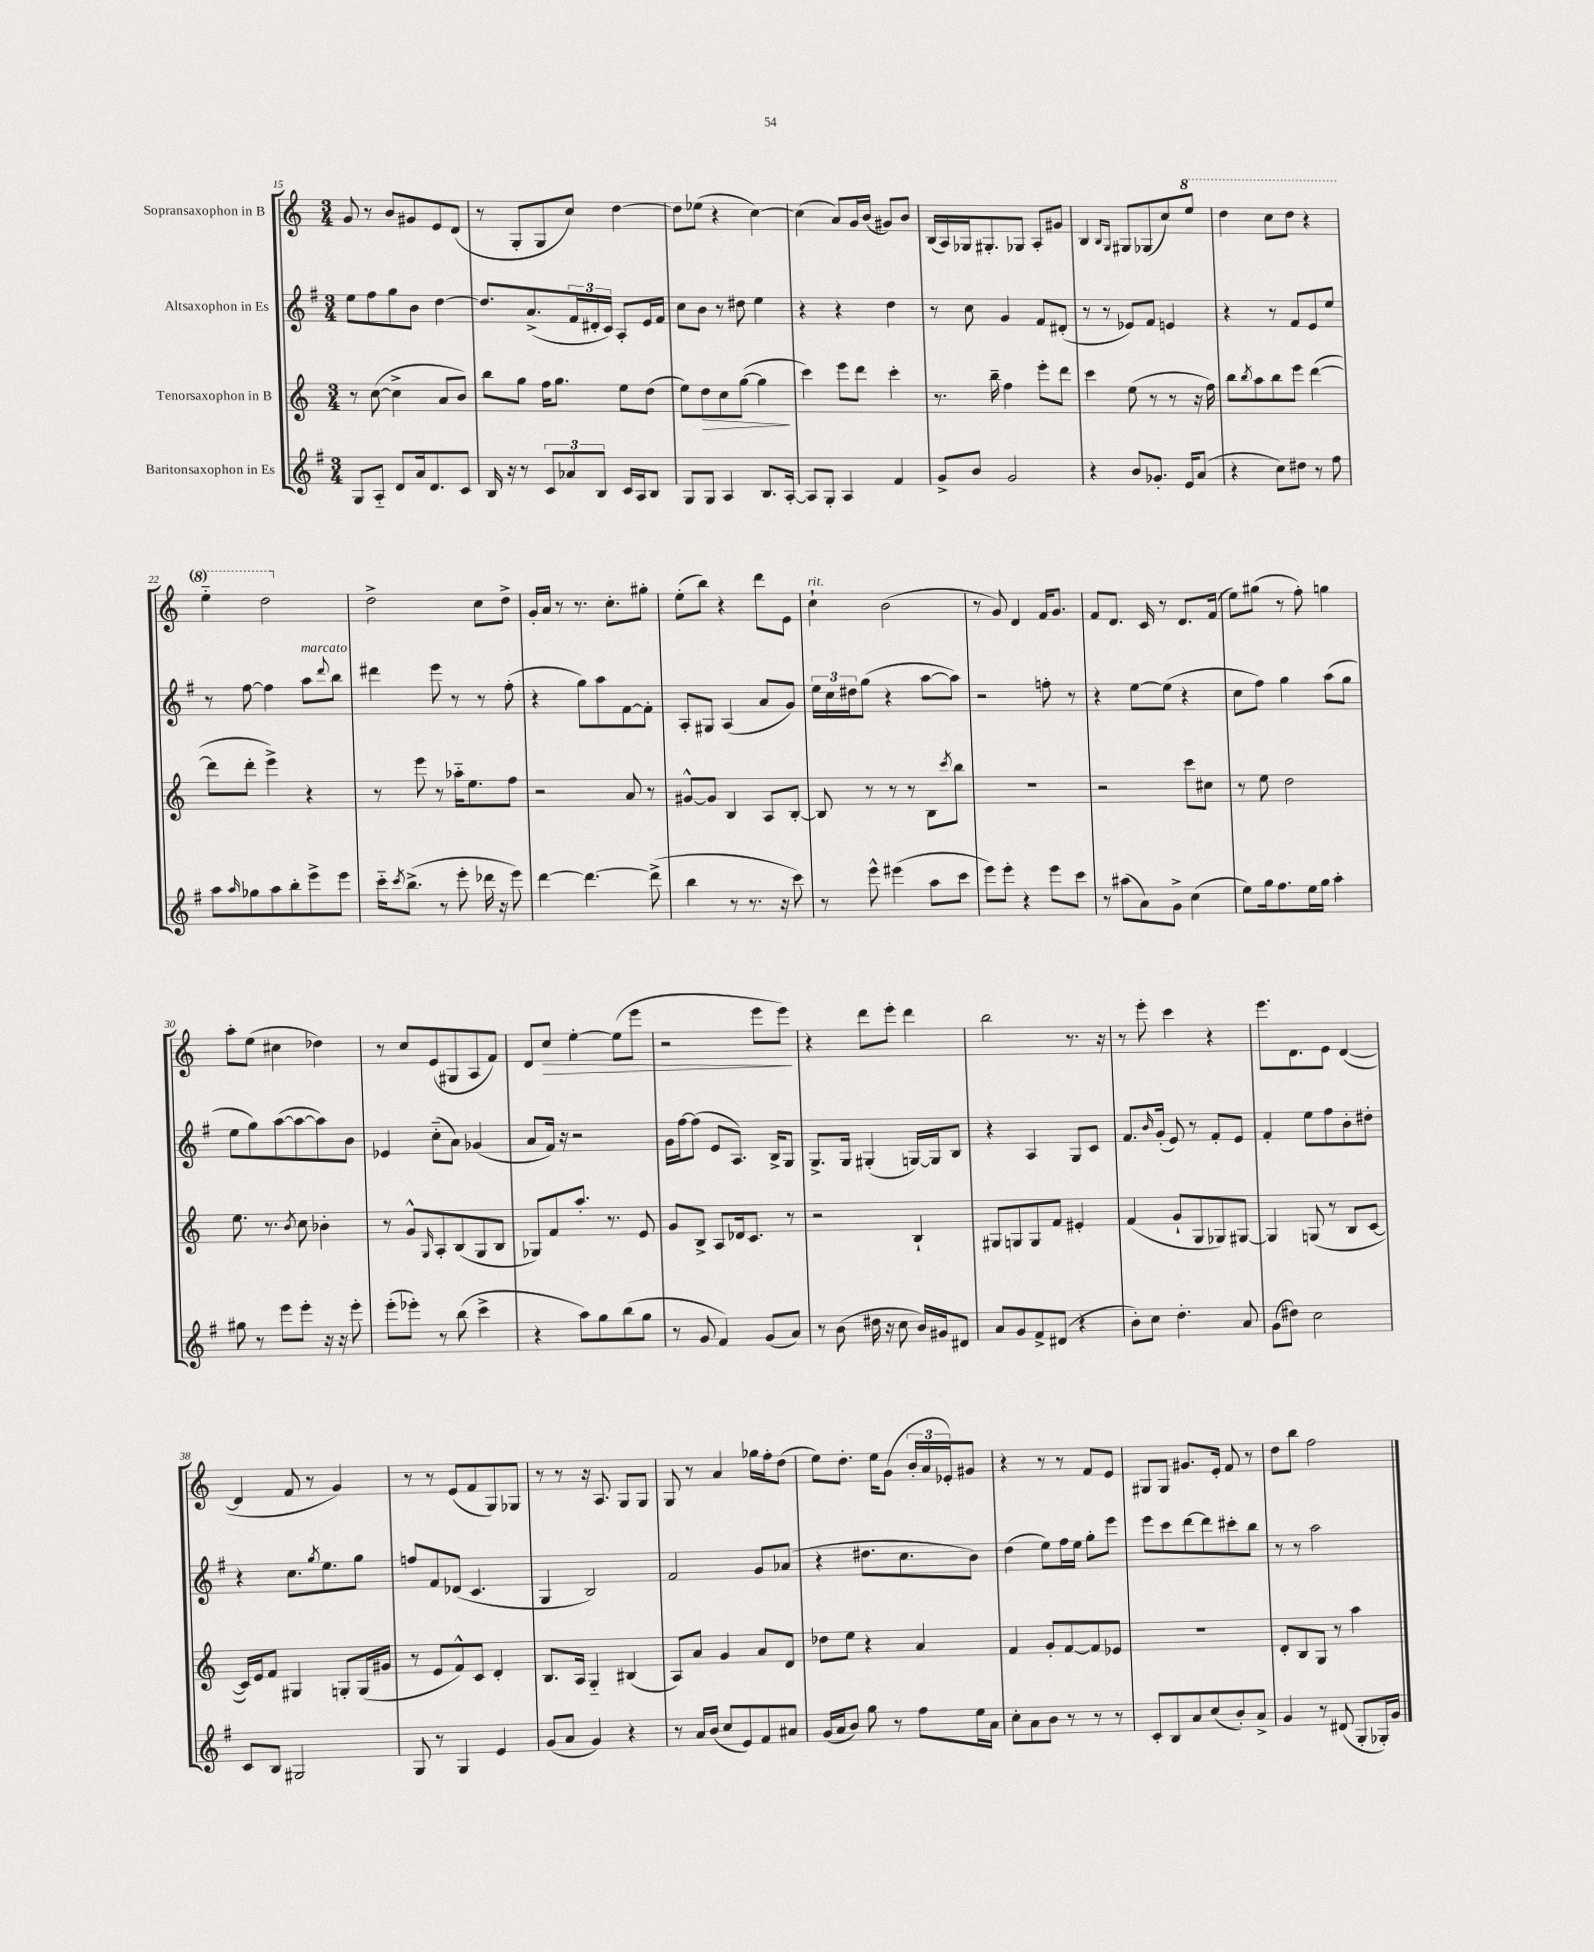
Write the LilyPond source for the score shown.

<<
\new StaffGroup <<
\new Staff = "s0" \with { instrumentName = "Sopransaxophon in B" } {
    \clef treble \key c \major \numericTimeSignature \time 3/4
    g'8 r8 b'8 gis'8 e'8 d'8( |
    r8 g8-. g8 c''8) d''4~ |
    d''8 ees''8( r4 c''4~) |
    c''4( a'8) g'16 b'16( gis'8) b'8 |
    b16( a16) ges16 gis8.-. ges8 a8-. gis'8 |
    b4 \grace { b16 g16 } gis8 ges8( c''8) \ottava #1 e'''8 |
    d'''4 c'''8 d'''8 r4 |
    e'''4-_ d'''2 \ottava #0 |
    d''2-> c''8 d''8-> |
    g'16-. a'16 r8 r8. c''8.-. gis''8-. |
    e''8-.( b''8) r4 d'''8 e'8 |
    c''4-!^\markup { \italic "rit." } b'2( |
    r8 g'8) d'4 f'16 g'8. |
    f'8 d'8. c'16 r8 d'8. f'16( |
    e''8) gis''8( r8 f''8-.) g''4 |
    a''8-. e''8( cis''4 des''4) |
    r8 c''8 e'8( gis8 a8 f'8) |
    d'8 c''8\> e''4~-. e''8( e'''8 |
    r2 e'''8 e'''8\!) |
    r4 d'''8 e'''8-. d'''4 |
    b''2 r8. r16 |
    r8 e'''8-. c'''4 r4 |
    e'''8. d'8. e'8 d'4~( |
    d'4 f'8 r8 g'4) |
    r8 r8 e'8( f'8 g8) ges8 |
    r8 r8 r16 a8. g8 g8 |
    g8 r8 a'4 ges''16 f''16-. d''8( |
    e''8) d''8.-. e''16 g'8( \tuplet 3/2 { b'16-. a'16 ees'16-.) } gis'8 |
    r4 r8 r8 f'8 e'8 |
    gis8 gis8 gis'8. e'16-. f'8 r8 |
    d''8 b''8 f''2 \bar "|." |
}
\new Staff = "s1" \with { instrumentName = "Altsaxophon in Es" } {
    \clef treble \key g \major \numericTimeSignature \time 3/4
    e''8 fis''8 g''8 b'8 d''4~ |
    d''8. a'8.->( \tuplet 3/2 { fis'16 dis'16-. c'16) } a8-. e'16 fis'16 |
    c''8 b'8 r8 dis''8 e''4 |
    r4 r4 d''4 |
    r8 c''8 g'4 fis'8 dis'8-.( |
    r8 r8 ees'8) fis'8 e'4 |
    r4 r8 fis'8 e'8 e''8 |
    r8 fis''8~ fis''4 a''8^\markup { \italic "marcato" } \appoggiatura { d'''8 } b''8 |
    dis'''4 e'''8 r8 r8 fis''8-.( |
    r4 g''8) a''8 fis'8~ fis'8-. |
    a8-. gis8 a4( a'8 g'8) |
    \tuplet 3/2 { e''16 c''16 dis''16 } g''8( r4 a''8~ a''8) |
    r2 f''8-. r8 |
    r4 e''8~ e''8( r4 |
    c''8 fis''8) g''4 a''8( g''8 |
    e''8 g''8) a''8~( a''8~ a''8) b'8 |
    ees'4 c''8-_( a'8) ges'4( |
    a'8 fis'16) r16 r2 |
    g'16 fis''16~ fis''8( e'8 a8.) b16-> g8 |
    g8.-> g16 gis4-.( g16~) g16 b8 |
    r4 a4 g8 c'8 |
    fis'8. \grace { b'16 } g'16-.( e'8) r8 fis'8-. e'8 |
    fis'4-. e''8 fis''8 b'8-. dis''8-. |
    r4 c''8. \acciaccatura { g''8 } e''8. g''8 |
    f''8 fis'8 des'8( c'4. |
    g4 b2) |
    fis'2 g'8 aes'8( |
    r4 dis''8. c''8. b'8) |
    d''4( e''8) fis''16 e''16 g''8-. e'''8 |
    e'''8 c'''8 d'''8~ d'''8 cis'''8-. b''8 |
    r8 r8 a''2 \bar "|." |
}
\new Staff = "s2" \with { instrumentName = "Tenorsaxophon in B" } {
    \clef treble \key c \major \numericTimeSignature \time 3/4
    r8 c''8~( c''4-> a'8 b'8) |
    b''8 g''8 f''16 g''8. e''8 d''8( |
    e''8) d''8\> c''8 g''8~( g''4\! |
    c'''4) e'''8 d'''8 c'''4-. |
    r8. b''16-- f''4 e'''8-. d'''8 |
    c'''4 e''8( r8 r8 r16 f''16) |
    b''8 \acciaccatura { b''8 } a''8 b''8 e'''8 d'''4~( |
    d'''8 d'''8-. e'''4->) r4 |
    r8 e'''8 r8 aes''16-_ e''8. f''8 |
    r2 a'8 r8 |
    gis'8~-^ gis'8 b4 a8 b8~-. |
    b8 r8 r8 r8 b8 \acciaccatura { c'''8 } b''8 |
    R2. |
    r2 c'''8 cis''8 |
    r8 e''8 d''2 |
    e''8. r8. \acciaccatura { b'8 } c''8 bes'4-. |
    r8 g'8-^ \grace { g16 } a8-. b8( g8 b8 |
    ges8) f'8 a''8.-. r8. e'8 |
    g'8 b8-> a8 des'16 c'8. r8 |
    r2 b4-! |
    gis8 g8 g8 f'8 eis'4-. |
    f'4( g'8-! g8 ges8) gis8~ |
    gis4 g8( r8 b8 c'8~ |
    c'16) e'16 f'8 gis4 g8-. g16( gis'16 |
    r8 e'8 f'8-^) c'8 d'4-. |
    b8. a16 g4-_ bis4( |
    a8) a'8 g'4 a'8 d'8 |
    des''8 e''8 r4 a'4 |
    f'4 g'8-. f'8~ f'8 ees'8 |
    R2. |
    d'8-. b8 g8 r8 a''4 \bar "|." |
}
\new Staff = "s3" \with { instrumentName = "Baritonsaxophon in Es" } {
    \clef treble \key g \major \numericTimeSignature \time 3/4
    g8 a8-_ d'8 a'16 d'8. c'8 |
    b16 r16 r8 \tuplet 3/2 { c'8 aes'8 b8 } c'16 a16 b8 |
    g8 g8 a4 b8. a16~-. |
    a8 g8-. a4 fis'4 |
    g'8-> b'8 g'2 |
    r4 b'8 ges'8.-. e'16 a'8( |
    r4 c''8) dis''8 r8 fis''8 |
    a''8 \grace { a''16 } ges''8 a''8 b''8-. e'''8-> e'''8 |
    c'''16-_ \acciaccatura { c'''8 } b''8.->( r8 e'''8-. des'''16 r16 e'''8) |
    d'''4~ d'''4.~ d'''8->( |
    b''4 r8 r8. r16 c'''8) |
    r8 e'''8-^ eis'''4( a''8 c'''8 |
    e'''8) e'''8-. r4 e'''8 c'''8 |
    r8 ais''8( a'8) g'8-> c''4( |
    e''8) g''16 fis''8. e''16 g''16 a''4-. |
    gis''8 r8 e'''8 e'''8-. r16 r16 e'''8-. |
    e'''8-.( ees'''8-.) r8 b''8( c'''4-> |
    r4 a''8) g''8 b''8( g''8 |
    r8 g'8 fis'4) g'8( a'8) |
    r8 b'8( dis''16 r16 c''8 b'16) gis'16 dis'8 |
    a'8 g'8 fis'8-> dis'8( r4 |
    b'8-.) c''8 d''4.-. a'8 |
    g'8( dis''8) c''2 |
    c'8 b8 gis2 |
    g8 r8 g4 e'4 |
    g'8( a'8 g'4) r4 |
    r8 a'16 b'16( c''8 e'8) fis'8 ais'8 |
    g'16( a'16 b'8) g''8 r8 fis''8 e''16 a'16 |
    c''8-. a'8 b'8 r8 r8 r8 |
    c'8-. b8 a'8 c''8( b'8-.) a'8-> |
    g'4 r8 dis'8( g8-. ges16-.) g'16 \bar "|." |
}
>>
>>
\layout { \context { \Score currentBarNumber = #15 } }
